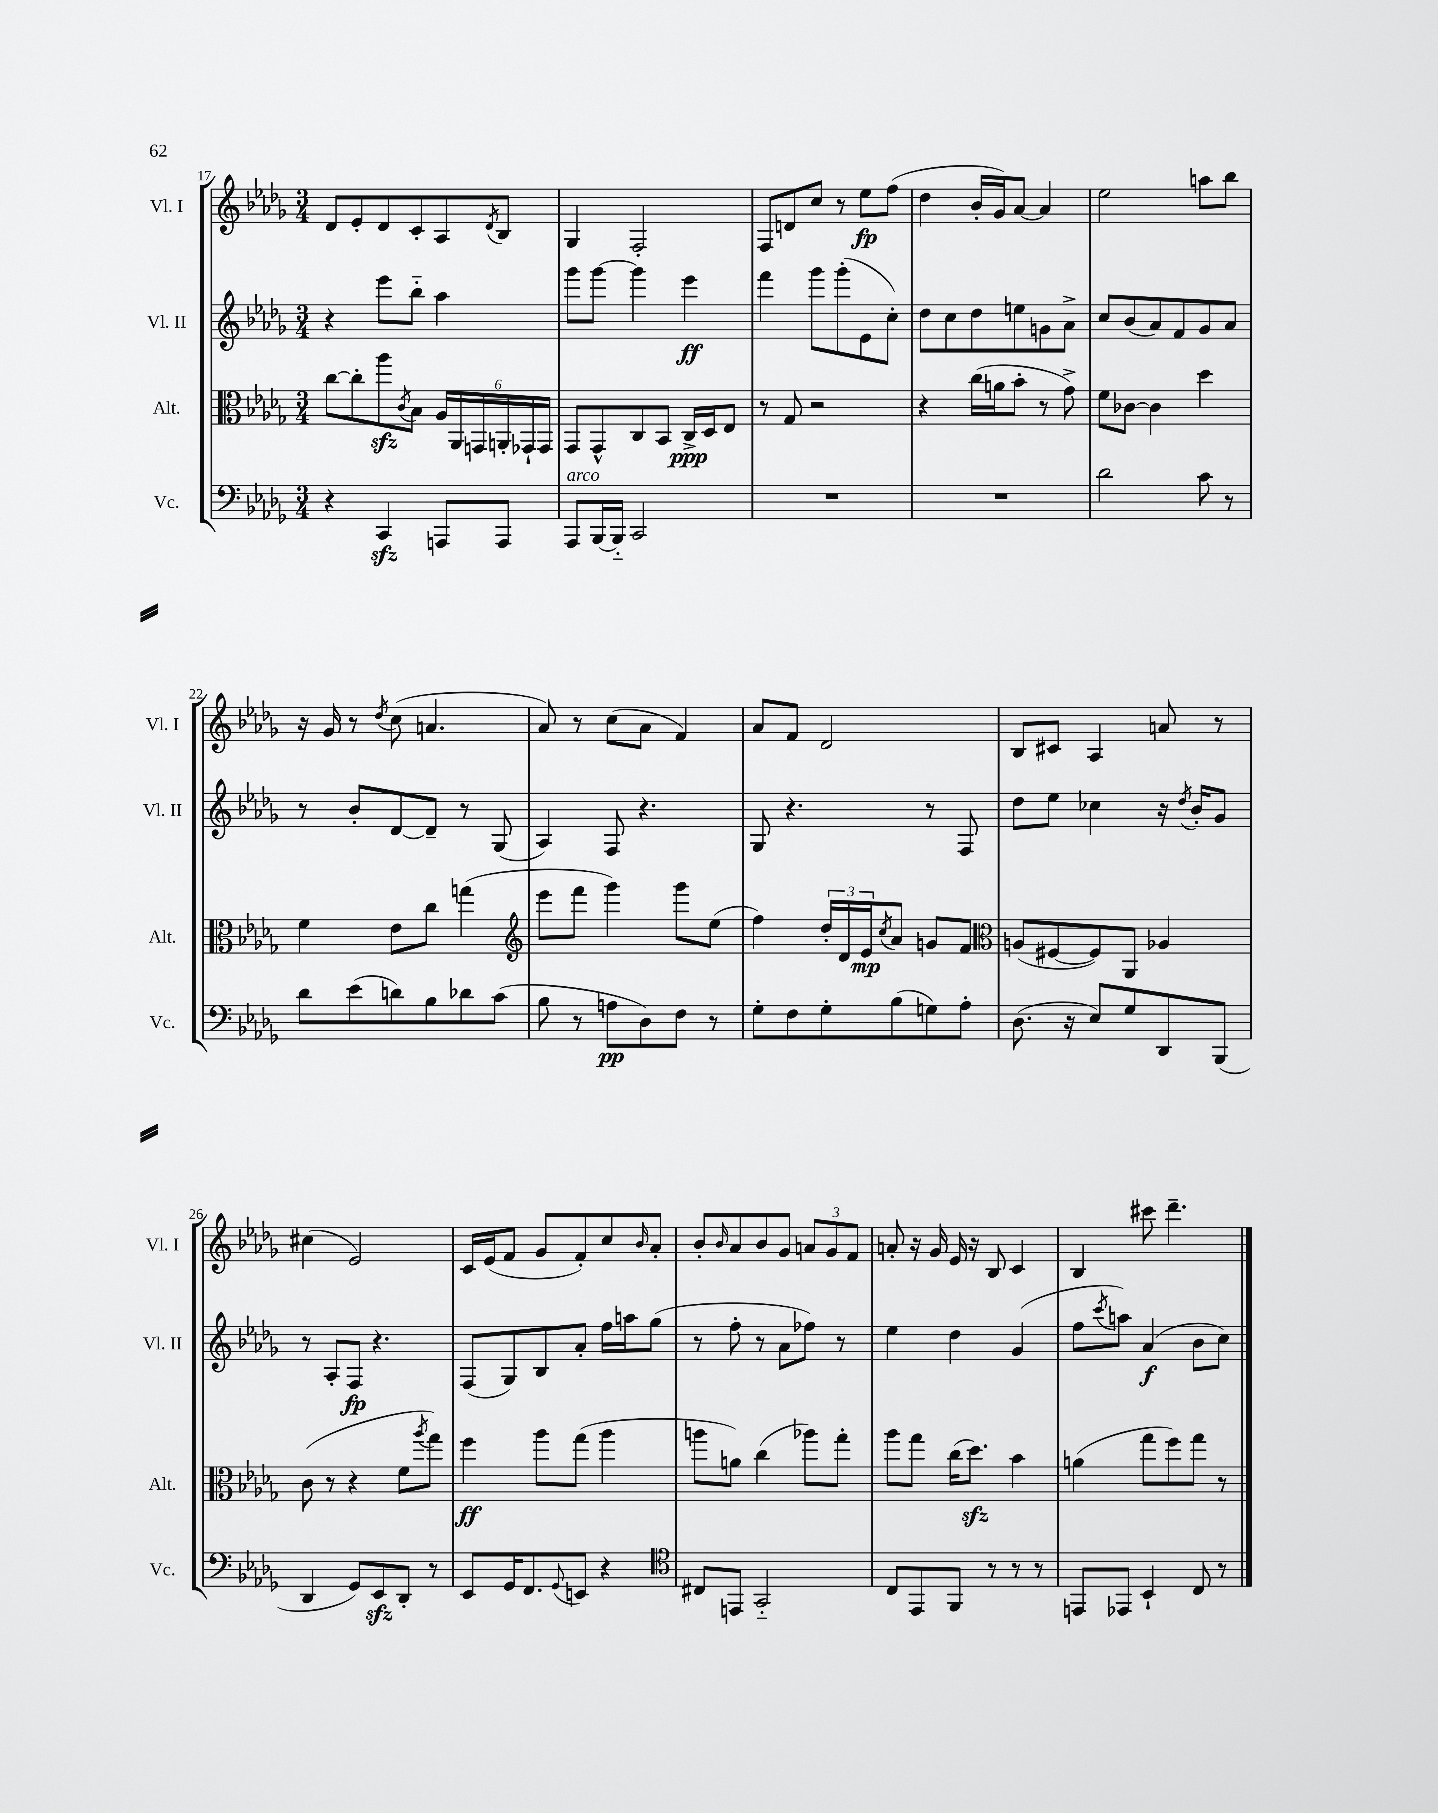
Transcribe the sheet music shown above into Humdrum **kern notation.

**kern	**kern	**kern	**kern
*staff4	*staff3	*staff2	*staff1
*clefF4	*clefC3	*clefG2	*clefG2
*k[b-e-a-d-g-]	*k[b-e-a-d-g-]	*k[b-e-a-d-g-]	*k[b-e-a-d-g-]
*M3/4	*M3/4	*M3/4	*M3/4
4r	[8cc	4r	8d-
.	8cc']	.	8e-'
4CC	8aa-	8eee-	8d-
.	8qc	.	.
.	8B-	8bb-'~	8c'
8AAA	24A-	4aa-	8A-
.	24AA-	.	.
.	24GG	.	.
.	.	.	8qd-
8AAA	24AA'	.	8B-
.	24GG-`	.	.
.	24GG-	.	.
=	=	=	=
8AAA-	8GG-	8ggg-	4G-
[16BBB-	8GG-^^	[8ggg-	.
16BBB-'~]	.	.	.
2CC	8C	4ggg-]	2F'
.	8BB-	.	.
.	16C^	4eee-	.
.	16D-	.	.
.	8E-	.	.
=	=	=	=
2.r	8r	4fff	8F
.	8G-	.	8d
.	2r	8ggg-	8cc
.	.	(8ggg-'	8r
.	.	8e-	8ee-
.	.	8cc')	(8ff
=	=	=	=
2.r	4r	8dd-	4dd-
.	.	8cc	.
.	(16cc	8dd-	16b-'
.	16a	.	16g-)
.	8b-'	8ee	[8a-
.	8r	8g	4a-]
.	8g-^)	8a-^	.
=	=	=	=
2d-	8f	8cc	2ee-
.	[8c-	(8b-	.
.	4c-]	8a-)	.
.	.	8f	.
8c	4dd-	8g-	8aa
8r	.	8a-	8bb-
=	=	=	=
8d-	4f	8r	16r
.	.	.	16g-
(8e-	.	8b-'	8r
.	.	.	8qdd-
8d)	8e-	[8d-	(8cc
8B-	8cc	8d-~]	4.a
8d-	(4gg	8r	.
(8c	.	(8G-	.
=	=	=	=
*	*clefG2	*	*
8B-	8eee-	4A-)	8a-)
8r	8fff	.	8r
8A	4ggg-)	8F	(8cc
8D-)	.	4.r	8a-
8F	8ggg-	.	4f)
8r	(8ee-	.	.
=	=	=	=
8G-'	4ff)	8G-	8a-
8F	.	4.r	8f
8G-'	24dd-'	.	2d-
.	24d-	.	.
.	24e-	.	.
.	8qcc	.	.
(8B-	8a-	.	.
8G)	8g	8r	.
8A-'	8f	8F	.
=	=	=	=
*	*clefC3	*	*
(8.D-	(8A	8dd-	8B-
.	[8F#	8ee-	8c#
16r	.	.	.
8E-)	8F#])	4cc-	4A-
8G-	8AA-	.	.
8DD-	4A-	16r	8a
.	.	8qdd-	.
.	.	16b-'	.
(8BBB-	.	8g-	8r
=	=	=	=
4DD-	(8c	8r	(4cc#
.	8r	8A-'	.
8GG-)	4r	8F	2e-)
8EE-	.	4.r	.
8DD-'	8f	.	.
.	8qaa-	.	.
8r	8gg-)	.	.
=	=	=	=
8EE-	4ff	(8F	16c
.	.	.	(16e-
16GG-	.	8G-)	8f
8.FF	.	.	.
.	8aa-	8B-	8g-
8qqGG-	.	.	.
8EE	(8gg-	8a-'	8f')
4r	4aa-	16ff	8cc
.	.	16aa	.
.	.	.	16qqb-
.	.	(8gg-	8a-'
=	=	=	=
*clefC4	*	*	*
8C#	8aa	8r	8b-'
.	.	.	16qqb-
8EE	8a)	8ff'	8a-
2GG-'~	(4cc	8r	8b-
.	.	8a-	8g-
.	8aa-)	8ff-)	12a
.	.	.	12g-
.	8gg-'	8r	.
.	.	.	12f
=	=	=	=
8C	8aa-	4ee-	8a'
8EE-	8gg-	.	16r
.	.	.	16g-
8FF	(16cc	4dd-	16e-
.	8.dd-)	.	16r
8r	.	.	8B-
8r	4b-	(4g-	4c
8r	.	.	.
=	=	=	=
8EE	(4a	8ff	4B-
.	.	8qccc	.
8EE-	.	8aa)	.
4BB-`	8gg-	(4a-	8ccc#
.	8ff)	.	4.ddd-~
8C	8gg-	8b-	.
8r	8r	8cc)	.
==	==	==	==
*-	*-	*-	*-
